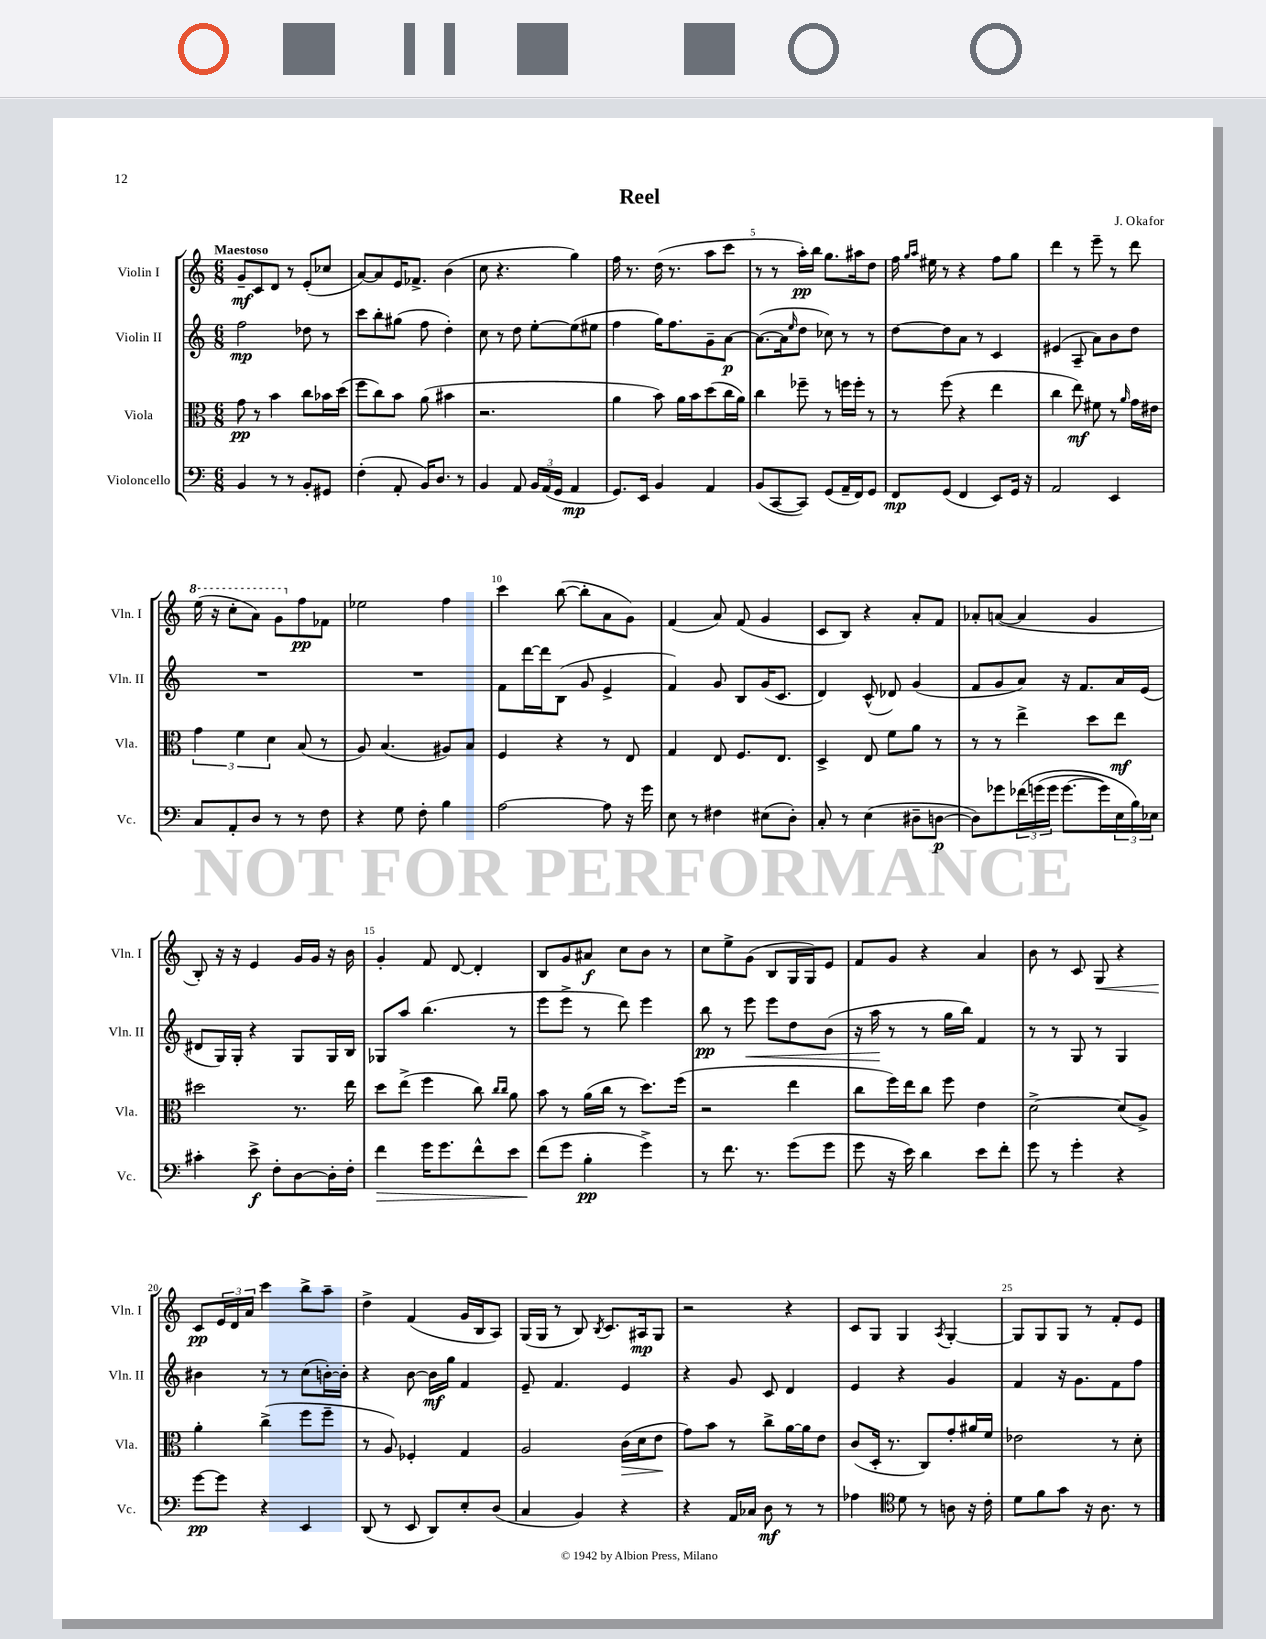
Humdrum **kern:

**kern	**kern	**kern	**kern
*staff4	*staff3	*staff2	*staff1
*clefF4	*clefC3	*clefG2	*clefG2
*k[]	*k[]	*k[]	*k[]
*M6/8	*M6/8	*M6/8	*M6/8
4BB/	8g\	2ff\	8g~/L
.	8r	.	8c/
8r	4b\	.	8d/J
8r	.	.	8r
8BB'/L	8cc\L	8dd-\	(8e'/L
8GG#/J	16b-\L	8r	8cc-/J
.	(16dd\JJ	.	.
=	=	=	=
(4F'\	8ff\L	8ccc\L	[8a/L)
.	8cc\)	8bb'\	8a/]
8AA'/	8b\J	(8gg#\J	16e/K
.	.	.	8.f-^/J
16BB/LK)	(8a\	8ff\	.
8.D/J	.	.	.
.	4b#\	4dd'\)	(4b\
8r	.	.	.
=	=	=	=
4BB/	2.r	8cc\	8cc\
.	.	8r	4.r
8AA/	.	8dd\	.
24BB/LL	.	[8ee'\L	.
(24AA/	.	.	.
24GG/JJ	.	.	.
4AA/	.	(8ee\]	4gg\)
.	.	8ee#\J	.
=	=	=	=
8.GG/L)	4a\	4ff\	16ff\
.	.	.	8.r
16EE/Jk	.	.	.
4BB/	8b\)	16gg\LK)	(16dd\
.	.	8.ff\	8.r
.	16a\LL	.	.
.	16b\J	.	.
4AA/	(8dd\	8g~\	8aa\L
.	16cc\L	[8a\J	8ccc\J
.	16a\JJ)	.	.
=	=	=	=
(8BB/L	4cc\	(8.a\_L	8r
[8CC/	.	.	8r
.	.	16a\]k	.
.	.	16qqee/	.
8CC/]J)	8ff-~\	8dd\J	16aa'\LL)
.	.	.	16bb\JJ
(8GG/L	8r	8cc-\)	8.gg\L
16AA~/L	16ff\LL	8r	.
16FF/J)	16ff'\JJ	.	16aa#\k
8GG/J	8r	8r	8dd\J
=	=	=	=
8FF/L	8r	[8dd\L	16ff\
.	.	.	16qqgg/LL
.	.	.	16qqaa/JJ
.	.	.	16ee#\
(8GG/J	(8ff\	8dd\]	8r
4FF/	4r	8a\J	4r
.	.	8r	.
8EE/L)	4ee\	4c/	8ff\L
16GG/Jk	.	.	8gg\J
16r	.	.	.
=	=	=	=
2AA/	4cc\	(4e#/	4ddd\
.	8ee\)	8A~/	8r
.	8f#\	8a\L)	8eee~\
4EE/	8r	8b\	8r
.	16qqa/	.	.
.	16g\LL	8dd\J	8ddd\
.	16e#\JJ	.	.
=	=	=	=
8C/L	6g\	2.r	(16eee\
.	.	.	16r
8AA'/	.	.	8ccc'\L
.	6f\	.	.
8D/J	.	.	8aa\J)
.	6d\	.	.
8r	.	.	8gg\L
8r	(8B/	.	8ff\
8F\	8r	.	8f-\J
=	=	=	=
4r	8A/)	2.r	2ee-\
.	(4.B/	.	.
8G\	.	.	.
8F'\	.	.	.
4B\	8A#/L)	.	4ff\
.	8B/J	.	.
=	=	=	=
[2A\	4F/	8f\L	4ccc\
.	.	[16ddd\L	.
.	.	16ddd\]J	.
.	4r	(8B\J	([8bb\
.	.	8g/	8bb'\]L
8A\]	8r	4e^/	8a\
16r	8E/	.	8g\J)
16g\	.	.	.
=	=	=	=
8E\	4G/	4f/)	(4f/
8r	.	.	.
4F#\	8E/	8g/	8a/)
.	8.F/L	8B/L	(8f/
(8E#\L	.	(16g/K	4g/
.	8.E/J	8.c/J	.
8D'\J)	.	.	.
=	=	=	=
8C'/	4D^/	4d/)	8c/L
8r	.	.	8B/J)
(4E\	8E/	(8c^^/	4r
.	8f\L	8d-/)	.
8D#~\L	8a\J	(4g/	8a'/L
[8D\J	8r	.	8f/J
=	=	=	=
8D\]L)	8r	8f/L	8a-'/L
8g-\	8r	8g/	([8a/J
&(24f-\L	4ee^\	8a/J)	4a/]
(24g\	.	.	.
24g\JJ	.	.	.
[8.g\L	.	16r	.
.	.	8.f/L	.
.	8dd\L	.	4g/
16g\]L)	.	.	.
24E\	8ee\J	16a/L	.
24B\&)	.	.	.
.	.	(16e/JJ	.
24E-\JJ	.	.	.
=	=	=	=
4c#'\	2dd#\	8d#/L	8B'/)
.	.	16G/L)	16r
.	.	16G'/JJ	16r
8e^\	.	4r	4e/
8F'\L	.	.	.
[8D\	8.r	8G/L	16g/LL
.	.	.	16g/JJ
16D'\]L	.	16G/L	16r
16F'\JJ	16ee\	16B/JJ	16b\
=	=	=	=
4f\	8dd\L	8G-/L	4g'/
.	(8ee^\J	8aa/J	.
16g\LK	4ff\	(4.bb\	8f/
8.g\	.	.	.
.	.	.	[8d/
8f^^\	8cc\)	.	4d'/]
.	16qqcc/LL	.	.
.	16qqcc/JJ	.	.
8e\J	8a\	8r	.
=	=	=	=
(8f\L	8b\	8eee\L	8B/L
8g\J	8r	8eee^\J	8g/
4B'\	(16a\LL	8r	8a#/J
.	16cc\JJ	.	.
.	8r	8ddd\)	8cc\L
4g^\)	8.dd\L)	4eee\	8b\J
.	.	.	8r
.	(16ff\Jk	.	.
=	=	=	=
8r	2r	8bb\	8cc\L
8.f\	.	8r	8ee^\
.	.	8eee\	(8g\J
8.r	.	.	.
.	.	8eee\L	8B/L
(8g\L	4ee\	8dd\	16G/L
.	.	.	16G/J)
8g\J	.	(8b\J	8e/J
=	=	=	=
8g\	8cc\L	16r	8f/L
.	.	16aa\	.
16r	16ff\L)	8r	8g/J
16e\)	16ee\J	.	.
4d\	8cc\J	8r	4r
.	8ff\	16gg\LL	.
.	.	16bb\JJ)	.
8e\L	4e\	4f/	4a/
8f'\J	.	.	.
=	=	=	=
8g\	[2d^\	8r	8b\
8r	.	8r	8r
4g'\	.	8G/	8c/
.	.	8r	8G/
4r	(8d/]L	4G/	4r
.	8A^/J)	.	.
=	=	=	=
[8g\L	4a'\	4b#\	8c/L
8g\]J	.	.	24e/L
.	.	.	24d/
.	.	.	24a/JJ
4r	(4cc^\	8r	4ccc\
.	.	8r	.
4EE/	8ff\L	(8cc\L	8bb^\L
.	8ff~\J	[16b'\L)	8aa~\J
.	.	16b'\]JJ	.
=	=	=	=
(8DD/	8r	4r	4dd^\
8r	8A/)	.	.
8EE/	4F-'/	[8b\	(4f/
8DD/L)	.	16b\]LL	.
.	.	16gg\JJ	.
8E'/	4G/	4f/	16g/LL
.	.	.	16B/J
(8D/J	.	.	8A/J)
=	=	=	=
4C/	2A/	8e~/	(16G/LL
.	.	.	16G/JJ
.	.	4.f/	8r
4BB/)	.	.	8B/)
.	.	.	8qB/
.	.	.	8.c/L
4r	(16c\LL	4e/	.
.	16d\J	.	16A#/k
.	8e\J	.	8G/J
=	=	=	=
4r	8g\L)	4r	2r
.	8b\J	.	.
16AA/LL	8r	8g/	.
16C-/JJ	.	.	.
8D\	8cc^\L	8c/	.
8r	[16a\L	4d/	4r
.	16a\]J	.	.
8r	8e\J	.	.
=	=	=	=
4A-\	(8c/L	4e/	8c/L
.	16D'/Jk	.	8G/J
.	8.r	.	.
*clefC4	*	*	*
8d\	.	4r	4G/
8r	8C/L)	.	.
.	.	.	8qA/
8A\	8g'/	4g/	[4G'/
16r	16a#/L	.	.
16c'\	16f/JJ	.	.
=	=	=	=
8d\L	2e-\	4f/	8G/]L
8f\	.	.	8G/
8g\J	.	16r	8G/J
.	.	8.g\L	.
16r	.	.	8r
8.A\	.	.	.
.	8r	8f\	8f'/L
8r	8d'\	8ff\J	8e/J
==	==	==	==
*-	*-	*-	*-
